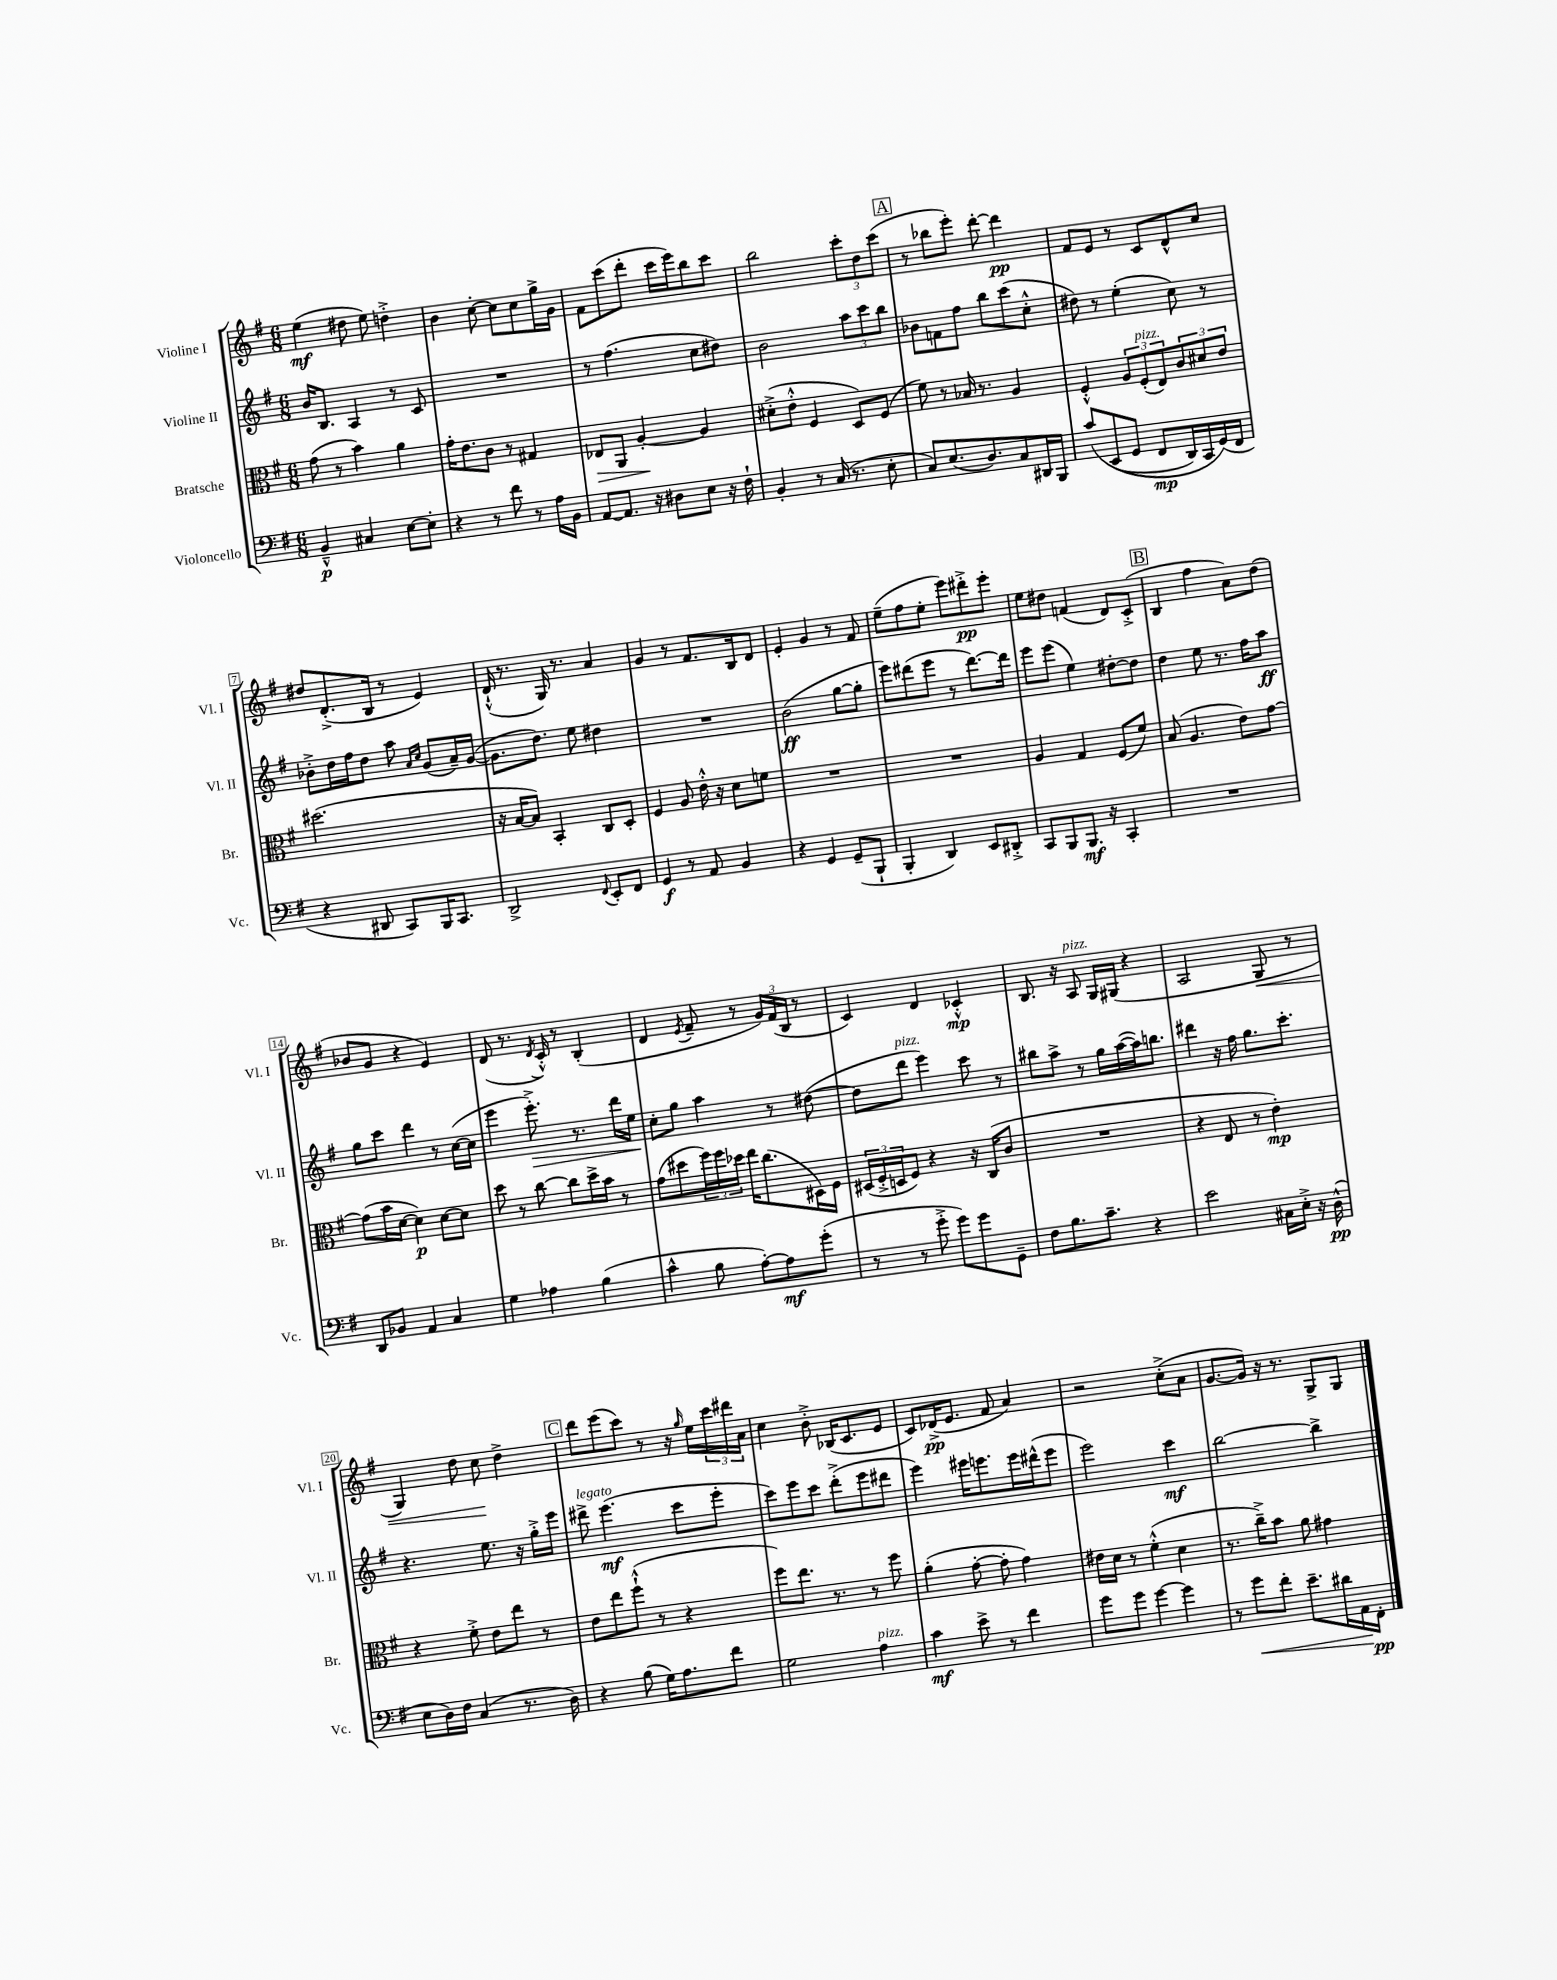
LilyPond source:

<<
\new StaffGroup <<
\new Staff = "s0" \with { instrumentName = "Violine I" shortInstrumentName = "Vl. I" } {
    \clef treble \key g \major \numericTimeSignature \time 6/8
    e''4\mf( dis''8 e''8) d''4-.-> |
    b'4 c''8~-. c''8 c''8 g''16-> g'16 |
    fis'8 c'''8( d'''8-. c'''16 e'''16) b''8 c'''8 |
    b''2 \tuplet 3/2 { c'''8-. d''8 c'''8( } |
    \mark \markup { \box "A" } r8 bes''8 e'''8-.) d'''8~-. d'''4\pp |
    fis'8 e'8 r8 c'8 d'8-^ c''8 |
    dis''8 d'8.-.->( b16 r8 e'4) |
    d'16-!-^( r8. g16) r8. a'4 |
    g'4 r8 fis'8. b16 d'8 |
    e'4-. g'4 r8 fis'8 |
    e''8--( fis''8 e''8-. e'''8) dis'''8-.->\pp e'''8-. |
    e''8 dis''8 f'4( d'8) c'8-.->( |
    \mark \markup { \box "B" } b4 fis''4 a'8) d''8( |
    bes'8 g'8 r4 e'4) |
    d'8( r8. \acciaccatura { d'8 } c'16-.-^) r8 b4-.( |
    d'4 \acciaccatura { e'8 } fis'8-- r8 \tuplet 3/2 { g'16) fis'16( b16 } r8 |
    c'4) d'4 ces'4-.-^\mp |
    b8. r16 a8^\markup { \italic "pizz." } g16 gis16( r4 |
    a2 g8\< r8 |
    g4) d''8 c''8\! d''4-> |
    \mark \markup { \box "C" } d'''8 e'''8( c'''8) r8 r16 \grace { g''16 } e''16 \tuplet 3/2 { c'''16 dis'''16 a'16 } |
    c''4 b'8-.-> bes16( c'8. e'8 |
    c'8) des'16->\pp( e'8. fis'8 a'4) |
    r2 c''8-.->( a'8 |
    g'8.~ g'16) r16 r8. g8-> g8 \bar "|." |
}
\new Staff = "s1" \with { instrumentName = "Violine II" shortInstrumentName = "Vl. II" } {
    \clef treble \key g \major \numericTimeSignature \time 6/8
    b'16 b8. a4 r8 c'8 |
    R2. |
    r8 fis''4.( c''8 dis''8) |
    b'2 \tuplet 3/2 { a''8 c'''8 b''8 } |
    \mark \markup { \box "A" } bes'8 f'8 fis''8 b''8 c'''8( c''8-.-^ |
    dis''8) r8 e''4-.( c''8) r8 |
    bes'8-.-> d''16 fis''16 d''8 a''8 \grace { a'16 c''16 } g'8( a'16--) g'16~( |
    g'8. d''8.) e''8 dis''4 |
    R2. |
    b'2\ff( g''8~ g''8-. |
    e'''8) dis'''8( e'''8 r8 dis'''8.~) dis'''16 |
    e'''8 e'''8( e''4) dis''8~-. dis''8 |
    \mark \markup { \box "B" } d''4 e''8 r8. fis''16 a''8\ff |
    g''8 c'''8 d'''4 r8 c''16~( c''16 |
    e'''4 e'''8.-.->\>) r8. d'''16 e''16 |
    c''8-.\! g''8 a''4 r8 dis''8~( |
    dis''8 d'''8^\markup { \italic "pizz." } e'''4) c'''8 r8 |
    bis''8 a''8-> r8 g''16 a''16~( a''16) b''8. |
    dis'''4 r16 fis''16 g''8. c'''8.-. |
    r4. e''8. r16 g''16-.-> e'''16 |
    \mark \markup { \box "C" } dis'''8->^\markup { \italic "legato" } e'''4.\mf( c'''8 e'''8-. |
    c'''8) e'''8 c'''8 d'''8-.->( e'''8 dis'''8 |
    e'''4) eis'''16 e'''8. e'''16 dis'''16-^( e'''8 |
    e'''2) c'''4\mf |
    b''2~ b''4-> \bar "|." |
}
\new Staff = "s2" \with { instrumentName = "Bratsche" shortInstrumentName = "Br." } {
    \clef alto \key g \major \numericTimeSignature \time 6/8
    g'8( r8 b'4) a'4 |
    g'16-. e'8. c'8 r8 gis4 |
    ees8\> a,8 a4~-.\! a4 |
    dis'8-.->( e'8-.-^ fis4 d8) fis8( |
    \mark \markup { \box "A" } fis'8) r8 bes16 r8. a4 |
    fis4-.-^ \tuplet 3/2 { a8 fis8-.^\markup { \italic "pizz." }( e8) } \tuplet 3/2 { c'8 dis'8 e'8 } |
    dis''2.( |
    r16 b16~ b8) b,4-. c8 d8-. |
    fis4 a8 e'16-.-^ r16 d'8 f'8 |
    R2. |
    R2. |
    a4 g4 fis8( fis'8) |
    \mark \markup { \box "B" } b8( a4. e'8) g'8~ |
    g'8( b'16 d'16~ d'4\p) d'8~ d'8 |
    d''8 r8 c''8~ c''8 d''16-> b'16 r8 |
    g'8( dis''8 \tuplet 3/2 { fis''16) fis''16 des''16 } e''16 c''8.( dis16) fis16 |
    \tuplet 3/2 { dis16( fis16-.-> d16 } fis8) r4 r16 c16( c'8 |
    R2. |
    r4 e8 r8 e'4-.\mp) |
    r4 fis'8-.-> e'8 e''8 r8 |
    \mark \markup { \box "C" } e'8 e''8 fis''8-!-^( r8 r4 |
    fis''8) e''8. r8. r8 fis''8 |
    a'4-.( g'8~-. g'8-. g'4) |
    eis'16 d'16 r8 fis'4-.-^( d'4 |
    r8. c''16--->) b'8 a'8 gis'4 \bar "|." |
}
\new Staff = "s3" \with { instrumentName = "Violoncello" shortInstrumentName = "Vc." } {
    \clef bass \key g \major \numericTimeSignature \time 6/8
    b,4---^\p cis4 e8~ e8-. |
    r4 r8 fis'8 r8 a16 b,16 |
    a,8~ a,8. r16 dis8 e8 r16 fis16-! |
    b,4-. r8 c16( r8. e8-. |
    \mark \markup { \box "A" } c8) e8.( d8.) c8 dis,16 b,,16 |
    c'8\( e,8( g,8 fis,8\mp d,16) c,16 g,16(\) fis,16 |
    r4 dis,8 c,8) b,,16 c,8. |
    d,2-> \appoggiatura { fis,8 } e,8-. fis,8 |
    g,4\f r8 a,8 b,4 |
    r4 g,4 g,8--( b,,8-! |
    b,,4-. d,4) e,8 dis,8-.-> |
    c,8 b,,8 b,,8.\mf r16 c,4-. |
    \mark \markup { \box "B" } R2. |
    d,8 bes,8 a,4 c4 |
    g4 aes4 b4( |
    c'4-^ b8 a8~-.) a8\mf g'8-.( |
    r8 r8 g'8-.-> g'8) g'8 g,8-- |
    fis8 b8. c'8.-- r4 |
    e'2 cis16 e16-.-> r16 d16-^\pp( |
    e8 d16) fis16 c4( r8. d16) |
    \mark \markup { \box "C" } r4 b8( g16) a8. fis'8 |
    g2 a4^\markup { \italic "pizz." } |
    c'4\mf e'8-> r8 fis'4 |
    g'8 g'8 g'4~ g'4 |
    r8 g'8\< fis'8-. e'8.-- dis'16 a,16\! fis,16-.\pp \bar "|." |
}
>>
>>
\layout { \context { \Score \override BarNumber.stencil = #(make-stencil-boxer 0.1 0.3 ly:text-interface::print) } }
